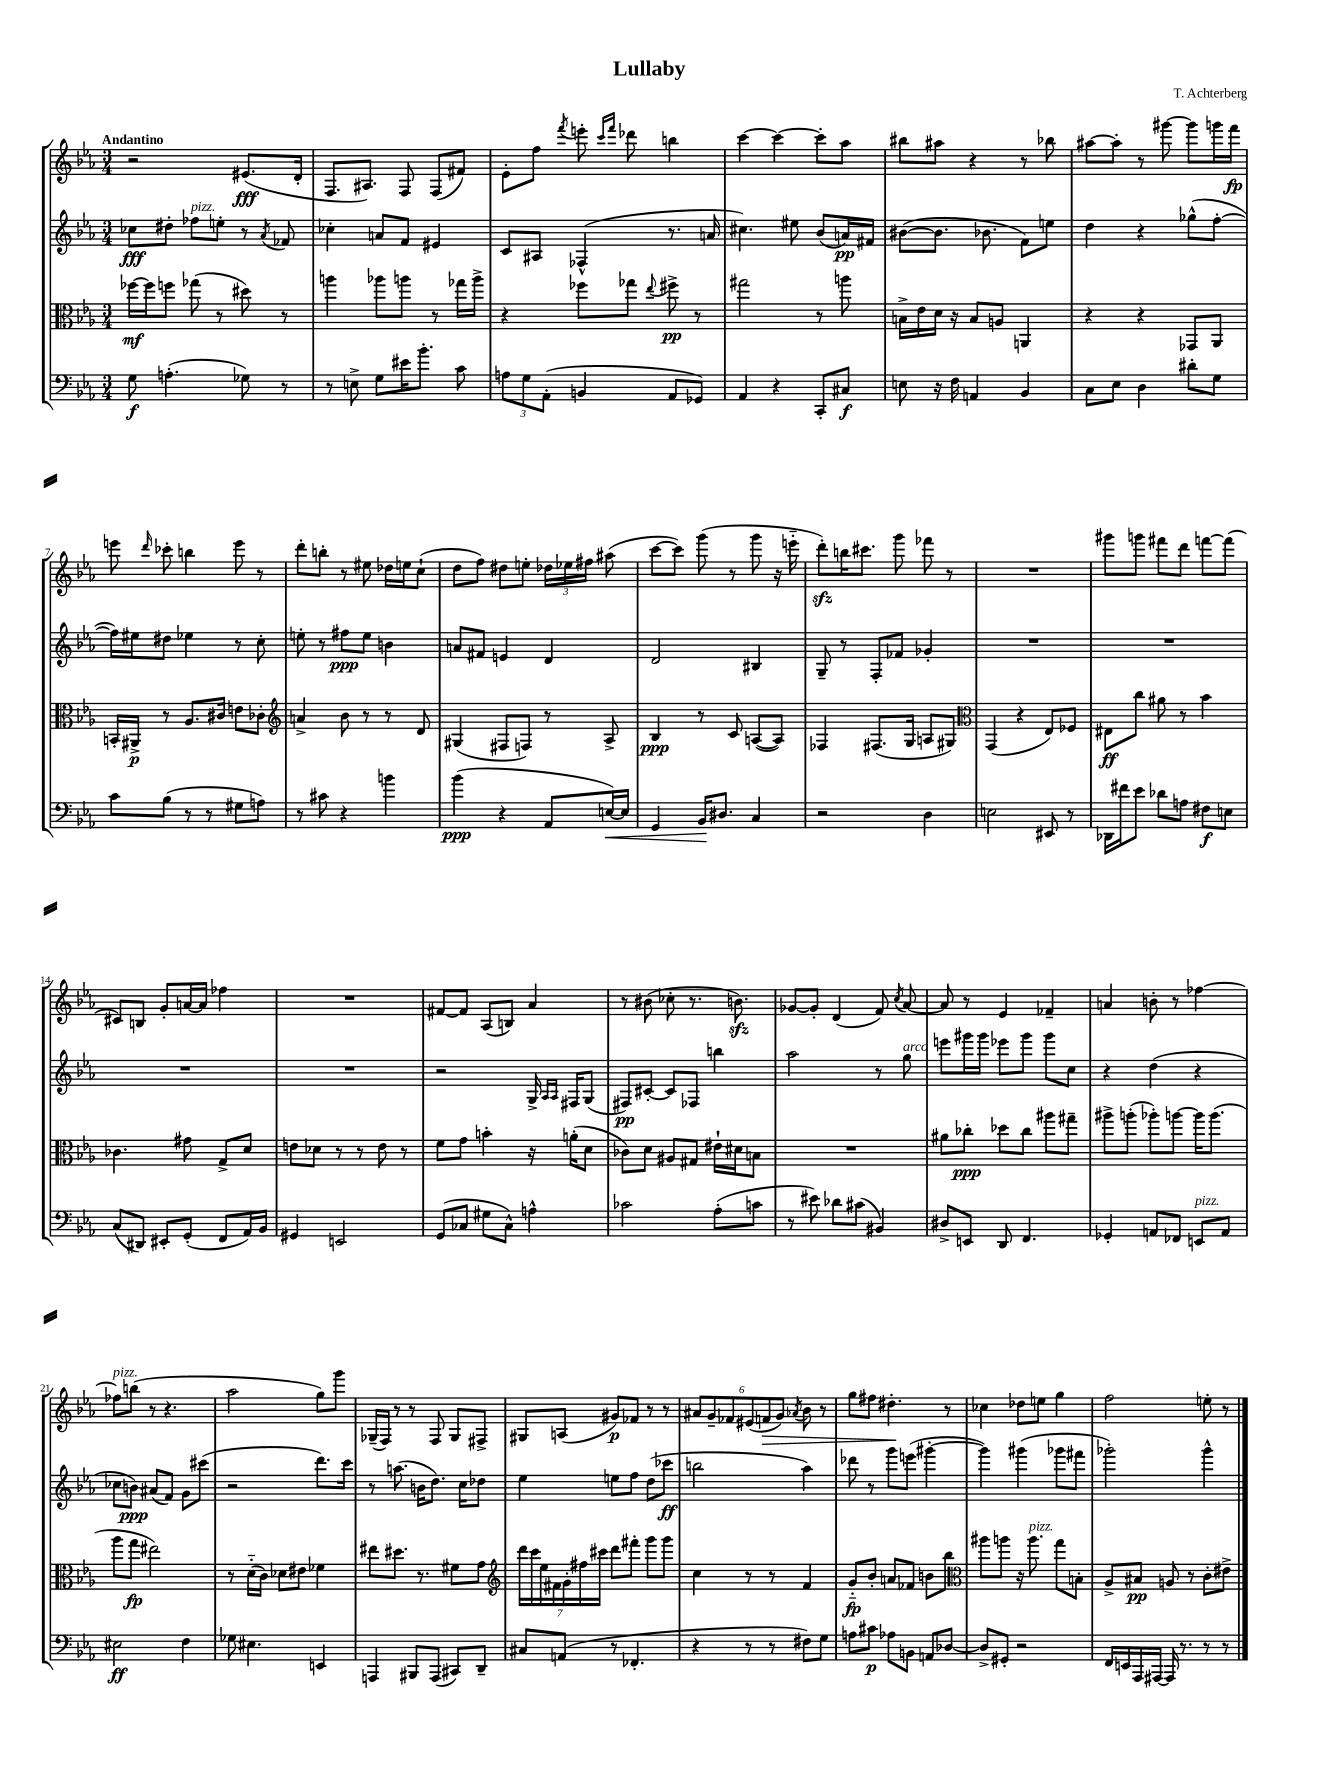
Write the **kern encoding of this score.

**kern	**kern	**kern	**kern
*staff4	*staff3	*staff2	*staff1
*clefF4	*clefC3	*clefG2	*clefG2
*k[b-e-a-]	*k[b-e-a-]	*k[b-e-a-]	*k[b-e-a-]
*M3/4	*M3/4	*M3/4	*M3/4
8G	[16ff-	8cc-	2r
.	16ff-]	.	.
(4.A'	8ff	8dd#'	.
.	(8gg-	8ff-	.
.	8r	8ee'	.
8G-)	8dd#)	8r	(8.e#
.	.	8qa-	.
8r	8r	8f-	.
.	.	.	16d'
=	=	=	=
8r	4aa	4cc-'	8.F
8E^	.	.	.
.	.	.	8.A#)
8G	8aa-	8a	.
16e#	8aa	8f	8F
8.b-'	.	.	.
.	8r	4e#	(8F
8c	16gg-	.	8f#)
.	16aa^	.	.
=	=	=	=
12A	4r	8c	8e-'
12G	.	.	.
.	.	8A#	8ff
(12AA-'	.	.	.
.	.	.	8qfff
4BB	8ff-	(4F-^^	8eee'
.	.	.	16qqccc
.	.	.	16qqfff
.	8gg-	.	8ddd-
.	8qqee-	.	.
8AA-	8ff#^	8.r	4bb
8GG-)	8r	.	.
.	.	16a	.
=	=	=	=
4AA-	2gg#	4.cc#)	[4ccc
4r	.	.	4ccc_
.	.	8ee#	.
8CC'	8r	(8b-	8ccc']
8C#	8aa	16a)	8aa-
.	.	16f#	.
=	=	=	=
8E	16B^	([8b#	8bb#
.	16e-	.	.
16r	16d	8.b#]	8aa#
16F	16r	.	.
4AA	8B	.	4r
.	.	8.b-	.
.	8A	.	.
4BB-	4AA	8f)	8r
.	.	8ee	8bb-
=	=	=	=
8C	4r	4dd	[8aa#
8E-	.	.	8aa#']
4D	4r	4r	8r
.	.	.	[8ggg#
8d#'	8GG-	(8gg-^^	8ggg#]
8G	8AA-	[8ff'	16ggg
.	.	.	16fff
=	=	=	=
8c	16BB'	16ff])	8eee
.	16AA#^	16ee#	.
.	.	.	16qqddd
(8B-	8r	8dd#	8ccc-'
8r	8.A-	4ee-	4bb
8r	.	.	.
.	16c#	.	.
8G#	8e	8r	8eee
8A)	8c-'	8cc'	8r
=	=	=	=
*	*clefG2	*	*
8r	4a^	8ee'	8ddd'
8c#	.	8r	8bb'
4r	8b-	8ff#	8r
.	8r	8ee	8ee#
4b	8r	4b	16dd-
.	.	.	16ee
.	8d	.	(8cc`
=	=	=	=
(4b-	(4G#	8a	8dd
.	.	8f#	8ff)
4r	8F#	4e	8dd#
.	8F)	.	8ee'
8AA-	8r	4d	24dd-
.	.	.	24ee-
.	.	.	24ff#
[16E)	8A-^	.	(8aa#
16E]	.	.	.
=	=	=	=
4GG	4B-	2d	[8ccc
.	.	.	8ccc])
16BB-	8r	.	(8ggg
8.D#	.	.	.
.	8c	.	8r
4C	([8A	4B#	8ggg
.	8A])	.	16r
.	.	.	16eee'~
=	=	=	=
2r	4F-	8G~	8ddd')
.	.	8r	16bb
.	.	.	8.ccc#
.	(8.F#	8F'	.
.	.	8f-	8ggg
.	16G	.	.
4D	8A	4g-'	8fff-
.	8G#)	.	8r
=	=	=	=
*	*clefC3	*	*
2E	(4GG	2.r	2.r
.	4r	.	.
8EE#	8E-)	.	.
8r	8F-	.	.
=	=	=	=
16DD-	8E#	2.r	8ggg#
16f#	.	.	.
8e-	8cc	.	8ggg
8d-	8a#	.	8fff#
8A	8r	.	8ddd
8F#	4b-	.	[8fff
8E	.	.	(8fff]
=	=	=	=
(8C	4.c-	2.r	8c#)
8DD#)	.	.	8B
8EE#'	.	.	8g'
(8GG'	8g#	.	[16a
.	.	.	16a]
8FF	8G^	.	4ff-
16AA-)	8d	.	.
16BB-	.	.	.
=	=	=	=
4GG#	8e	2.r	2.r
.	8d-	.	.
2EE	8r	.	.
.	8r	.	.
.	8e	.	.
.	8r	.	.
=	=	=	=
(8GG	8f	2r	[8f#
8C-	8g	.	8f#]
8G#	4b'	.	(8A-
8C-^^)	.	.	8B)
4A^^	16r	16G^	4a-
.	.	16qqA-	.
.	.	16qqA-	.
.	(16a'	16F#	.
.	8d	(8G	.
=	=	=	=
2c-	8c-)	8F#)	8r
.	8d	[8c#'	(8b#
.	8A#	8c#]	8cc-'
.	8G#	8F-	8.r
(8A-'	16e#`	4bb	.
.	16d#	.	8.b)
8c	8B	.	.
=	=	=	=
8r	2.r	2aa-	[8g-
8e#)	.	.	8g-']
8d-	.	.	(4d
(8c#	.	.	.
4BB#)	.	8r	8f)
.	.	.	8qcc
.	.	8gg	[8a-
=	=	=	=
8D#^	8a#	8eee	8a-]
8EE	8cc-'	16ggg#	8r
.	.	16ggg#	.
8DD	8dd-	8eee-	4e-
4.FF	8cc-	8ggg#	.
.	8aa#	8ggg#	4f-~
.	8gg#~	8cc	.
=	=	=	=
4GG-'	8aa#^	4r	4a
.	(8aa'	.	.
8AA	8aa-')	(4dd	8b'
8FF-	[8aa	.	8r
8EE	16aa]	4r	[4ff-
.	(8.aa	.	.
8AA	.	.	.
=	=	=	=
2E#	8aa-	8cc-	8ff-]
.	8gg	8b)	(8bb
.	2ee#)	(8a#	8r
.	.	8f)	4.r
4F	.	8g	.
.	.	(8ccc#	.
=	=	=	=
8G-	8r	2r	2aa-
4.E#	(16d'~	.	.
.	16c)	.	.
.	8d-	.	.
.	8e#	.	.
4EE	4f-	8.ddd)	8gg)
.	.	.	8ggg
.	.	16ccc	.
=	=	=	=
4AAA	8ee#	8r	(16G-~
.	.	.	16F)
.	8.dd#	(8.aa	8r
8BBB#	.	.	8r
.	8.r	16b	.
(8AAA	.	8.dd)	8F
8CC#)	8f#	.	8G-
.	.	16cc	.
8DD~	8g	8dd-	8F#^
=	=	=	=
*	*clefG2	*	*
8C#	28ddd	4ee-	8G#
.	28ccc	.	.
.	28ee-	.	.
.	28f#	.	.
(8AA	.	.	(8A
.	28g'	.	.
.	28ff#	.	.
.	28ccc#	.	.
8r	8ddd	8ee	8g#)
4.FF-'	8fff#'	8ff	8f-
.	8ggg	(8dd	8r
.	8ggg	8ccc-	8r
=	=	=	=
4r	4cc	2bb	12a#
.	.	.	12g~
.	.	.	12f-
8r	8r	.	(12e#
.	.	.	12f
8r	8r	.	.
.	.	.	12g)
.	.	.	8qa-
8F#)	4f	4aa-)	8b-
8G	.	.	8r
=	=	=	=
8A	8g'~	8ddd-	8gg
8c#	8b-'	8r	8ff#
8A-	8a	8ggg	4.dd#'
8BB	8f-	(8eee	.
8AA	8b	[4ggg#'	.
[8D-	8bb-	.	8r
=	=	=	=
*	*clefC3	*	*
8D-^]	8aa#	4ggg#])	4cc-
8GG#'	8aa	.	.
2r	16r	(4ggg#	8dd-
.	8.aa	.	.
.	.	.	8ee
.	8gg	8ggg-	4gg
.	8B'	8fff#	.
=	=	=	=
16FF	8A-^	2ggg-')	2ff
16EE	.	.	.
16AAA-	8B#	.	.
[16AAA#	.	.	.
16AAA#]	8A	.	.
8.r	.	.	.
.	8r	.	.
8r	8c'	4ggg-^^	8ee'
8r	8e#^	.	8r
==	==	==	==
*-	*-	*-	*-
